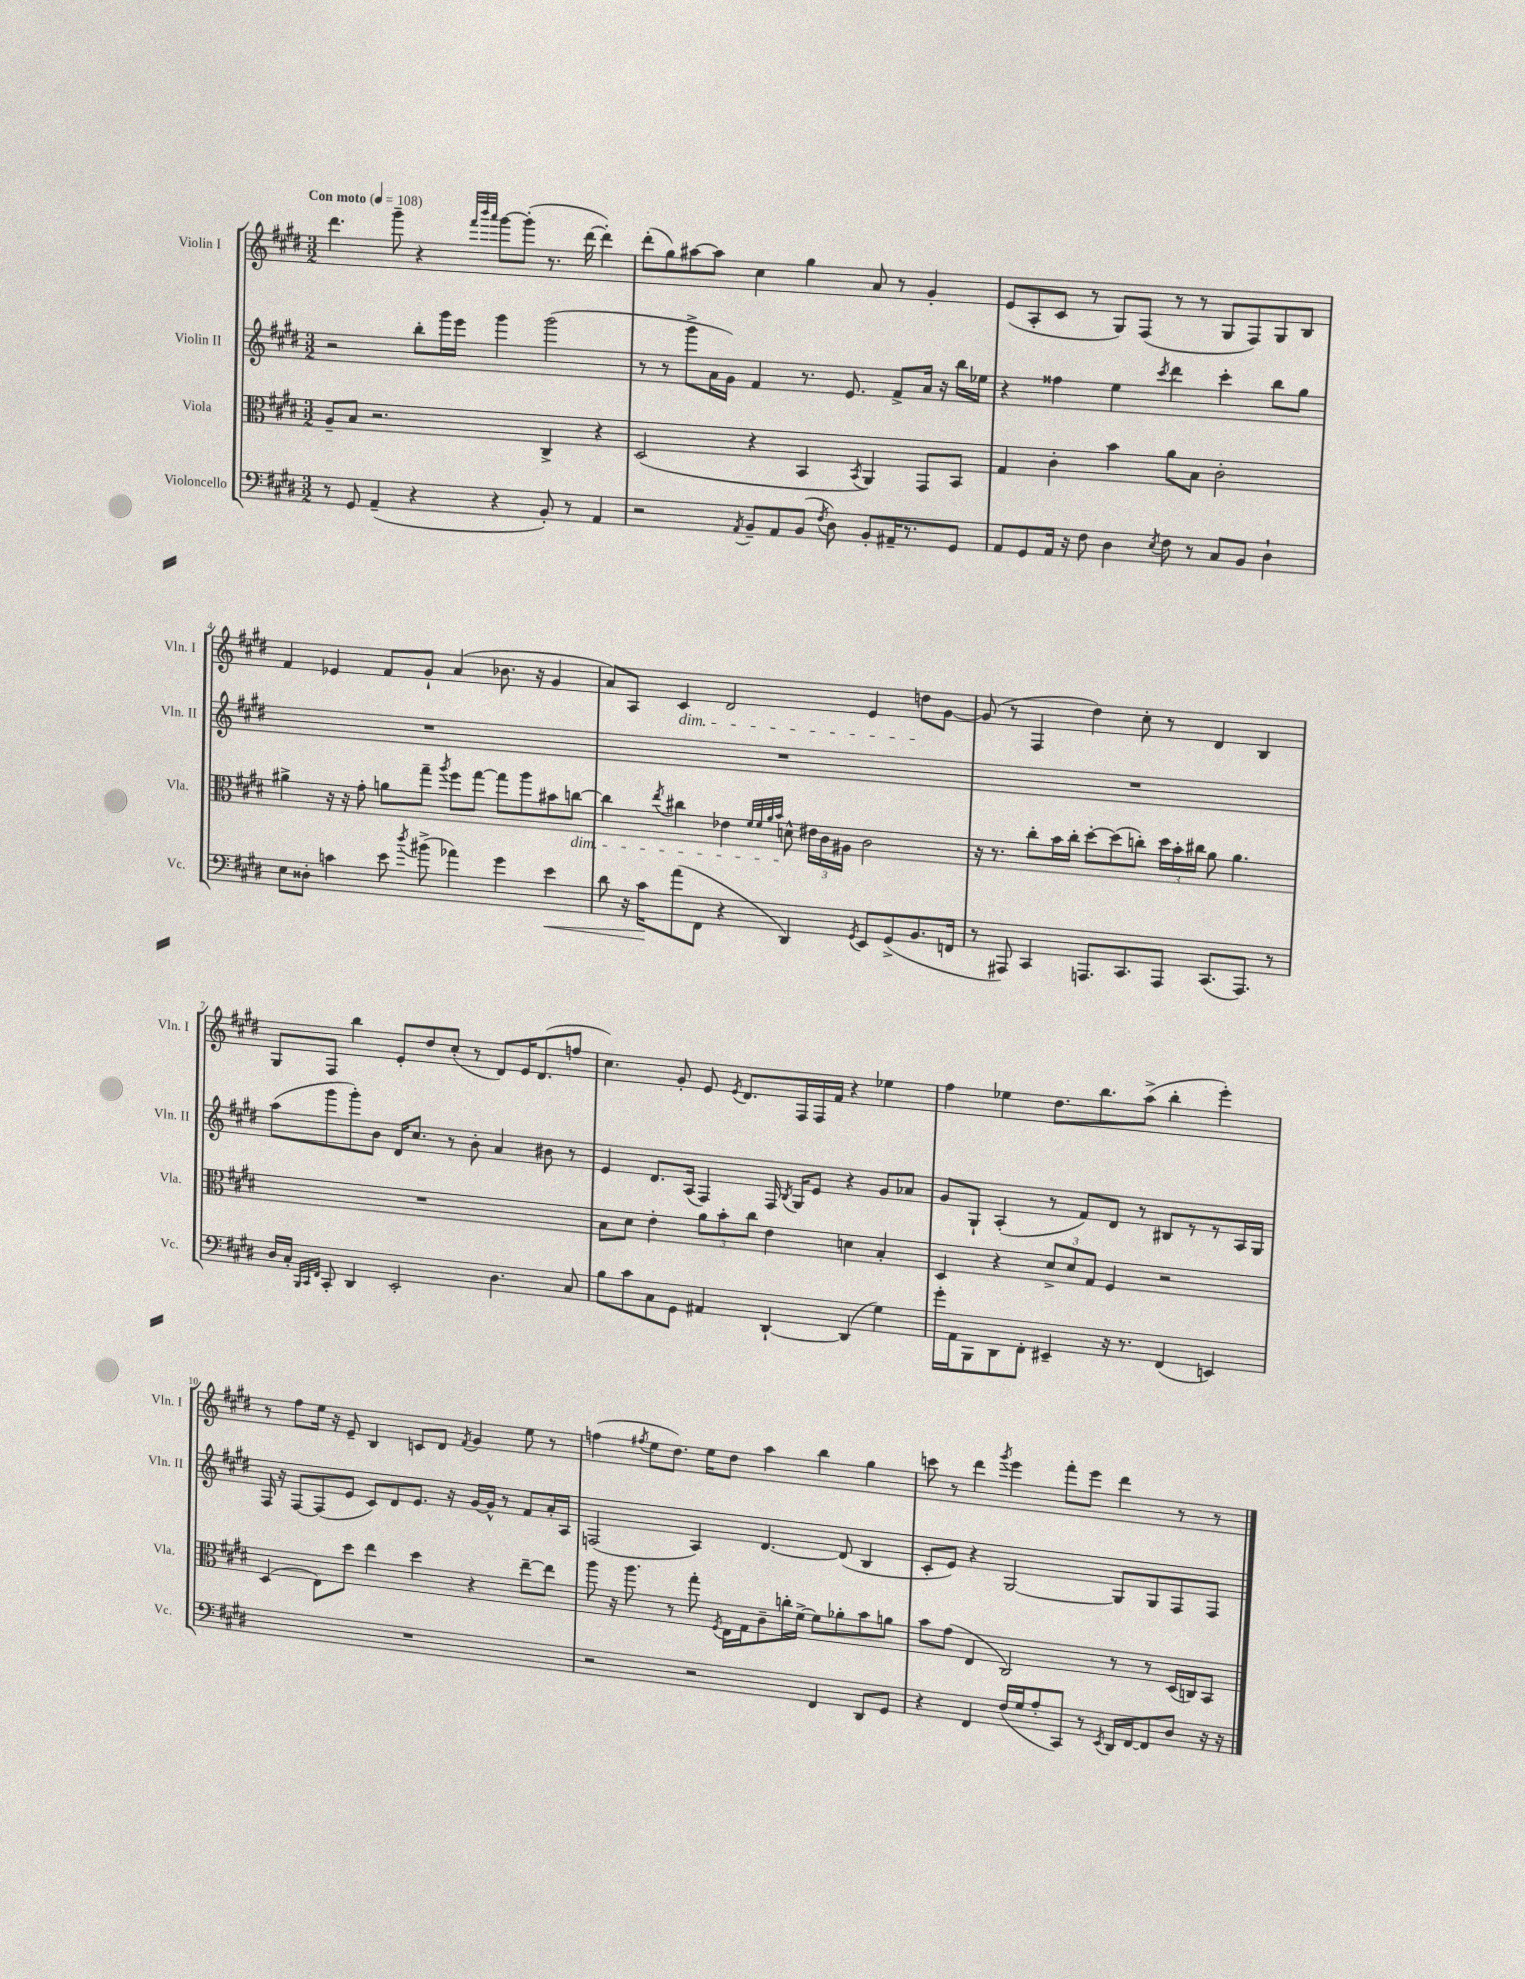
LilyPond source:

<<
\new StaffGroup <<
\new Staff = "s0" \with { instrumentName = "Violin I" shortInstrumentName = "Vln. I" } {
    \clef treble \key e \major \numericTimeSignature \time 3/2 \tempo "Con moto" 4 = 108
    \autoBeamOff dis'''4. gis'''8-- r4 \grace { fis'''32[ b'''32 a'''32] } gis'''8[~ gis'''8]-.( r8. dis'''16~ dis'''4-.) |
    dis'''8[-.( gis''8) ais''8~ ais''8] cis''4 gis''4 a'8 r8 gis'4-. |
    e'8[( a8-. cis'8] r8 gis8[) fis8]( r8 r8 gis8[ fis8) gis8 b8] |
    fis'4 ees'4 fis'8[ gis'8]-! a'4( bes'8. r16 gis'4 |
    a'8[) a8] cis'4\dim dis'2 e'4 d''8[\! gis'8]~ |
    gis'8( r8 fis4 dis''4) cis''8-. r8 dis'4 b4 |
    gis8[ fis8] b''4 e'8[-. dis''8 cis''8]-.( r8 dis'8[) e'16 dis'8.( f''8] |
    cis''4.) gis'8-. e'8 \acciaccatura { e'8 } dis'8.[ fis16 fis16 fis'16] r4 ees''4 |
    fis''4 ees''4 dis''8.[ b''8. a''8]->( b''4-. e'''4-.) |
    r8 fis''8[ e''16] r16 e'8-- b4 c'8[ dis'8] \acciaccatura { fis'8 } gis'4 e''8 r8 |
    f''4( \acciaccatura { fis''8 } e''8[ dis''8.]) e''16[ dis''8] a''4 b''4 gis''4 |
    c'''8 r8 dis'''4 \acciaccatura { gis'''8 } e'''4 fis'''8[-. e'''8] dis'''4 r8 r8 \bar "|." |
}
\new Staff = "s1" \with { instrumentName = "Violin II" shortInstrumentName = "Vln. II" } {
    \clef treble \key e \major \numericTimeSignature \time 3/2
    \autoBeamOff r2 b''8[-. gis'''16 e'''16] gis'''4 gis'''2( |
    r8 r8 gis'''8[-> a'16 gis'16]) fis'4 r8. e'8. fis'8[-> a'16] r16 b''16[ ees''16] |
    r4 fisis''4 e''4 \acciaccatura { cis'''8 } dis'''4 cis'''4-. b''8[ gis''8] |
    R1. |
    R1. |
    R1. |
    a''8[( gis'''8 gis'''8-.) b'8] dis'16[ cis''8.] r8 b'8-. a'4 bis'8 r8 |
    e'4 dis'8.[ a16]( fis4) fis16 \acciaccatura { b8 } gis16[ e'8] r4 gis'8[ aes'8] |
    gis'8[ gis8]-! a4-.( r8 fis'8[) dis'8] r8 bis8[ r8 r8 a16 gis16] |
    fis16 r16 fis8[~ fis8( e'8] cis'8[) dis'8 e'8.] r16 gis'16[~ gis'16]-^ r8 fis'8[ a'16-. a16] |
    f2( a4) dis'4.~ dis'8( b4 |
    cis'8[-. e'8]) r4 gis2~ gis8[ gis8 fis8 fis8] \bar "|." |
}
\new Staff = "s2" \with { instrumentName = "Viola" shortInstrumentName = "Vla." } {
    \clef alto \key e \major \numericTimeSignature \time 3/2
    \autoBeamOff a8[-- b8] r2. cis4-> r4 |
    dis2( r4 b,4 \acciaccatura { b,8 } a,4) gis,8[ b,8] |
    gis4 cis'4-. b'4 a'8[ b8] cis'2-. |
    ais'4-> r16 r16 gis'8-. a'8[ gis''8]-- \acciaccatura { a''8 } fis''8[ gis''8]~ gis''8[ a''8 bis'8 c''8]~\dim |
    c''4 \acciaccatura { e''8 } cis''4 ees'4 \grace { fis'32[ fis'32 a'32 b'32] } d'8-^\! \tuplet 3/2 { eis'16[ cis'16 ais16] } cis'2 |
    r16 r8. cis''8[-. b'16 cis''16]-. dis''8[~-. dis''8( c''8]-.) \tuplet 3/2 { dis''16[ b'16-. cis''16] } a'8 a'4. |
    R1. |
    b8[ dis'8] e'4-. \tuplet 3/2 { a'8[ b'8-. cis''8] } e'4 d'4 b4-. |
    dis4 r4 \tuplet 3/2 { dis'8[-> dis'8 gis8] } fis4 r2 |
    dis4( e8[) dis''8] e''4 dis''4 r4 e''8[~-- e''8] |
    a''8 r16 a''8. r8 gis''8-. \acciaccatura { fis8 } e16[ gis16 cis'8-- c''16-. fis'16]~-> fis'8[ aes'8-. b'8 a'8] |
    b'8[ gis'8]( e4 cis2) r8 r8 dis16[( c16) b,8] \bar "|." |
}
\new Staff = "s3" \with { instrumentName = "Violoncello" shortInstrumentName = "Vc." } {
    \clef bass \key e \major \numericTimeSignature \time 3/2
    \autoBeamOff r8 gis,8 a,4--( r4 r4 b,8-.) r8 a,4 |
    r2 \acciaccatura { a,8 } b,8[-- a,8 b,8]( \acciaccatura { fis8 } dis8) b,8[-. ais,16-- r8. gis,8] |
    a,8[ gis,8 a,16] r16 fis8 dis4 \acciaccatura { e8 } fis8 r8 cis8[ b,8] dis4-! |
    e8[ disis8]-. c'4 e'8 \acciaccatura { dis''8 } bis'8->( aes'4) gis'4 e'4\< |
    dis'8 r16 cis'16[\! a'8( fis,8] r4 dis,4) \acciaccatura { gis,8 } e,8[ gis,8->( b,8. f,16] |
    r8 ais,,8) cis,4 a,,8.[ cis,8. a,,8] cis,8.[( a,,8.]) r8 |
    dis16[ cis16]-. \grace { b,,32[ cis,32 fis,32] } cis,8-. dis,4 e,2-. dis4. cis8 |
    b8[ cis'8 cis8 gis,8] ais,4 dis,4~-! dis,4( gis4) |
    gis'16[-. a,16 b,,8 dis,8 fis,8]-. eis,4-- r16 r8. fis,4( e,4) |
    R1. |
    r2 r2 fis,4 dis,8[ gis,8] |
    r4 fis,4 fis16[( gis16 a8-. cis,8]) r8 \acciaccatura { e,8 } dis,16[ fis,16~ fis,8 dis8] r16 r16 \bar "|." |
}
>>
>>
